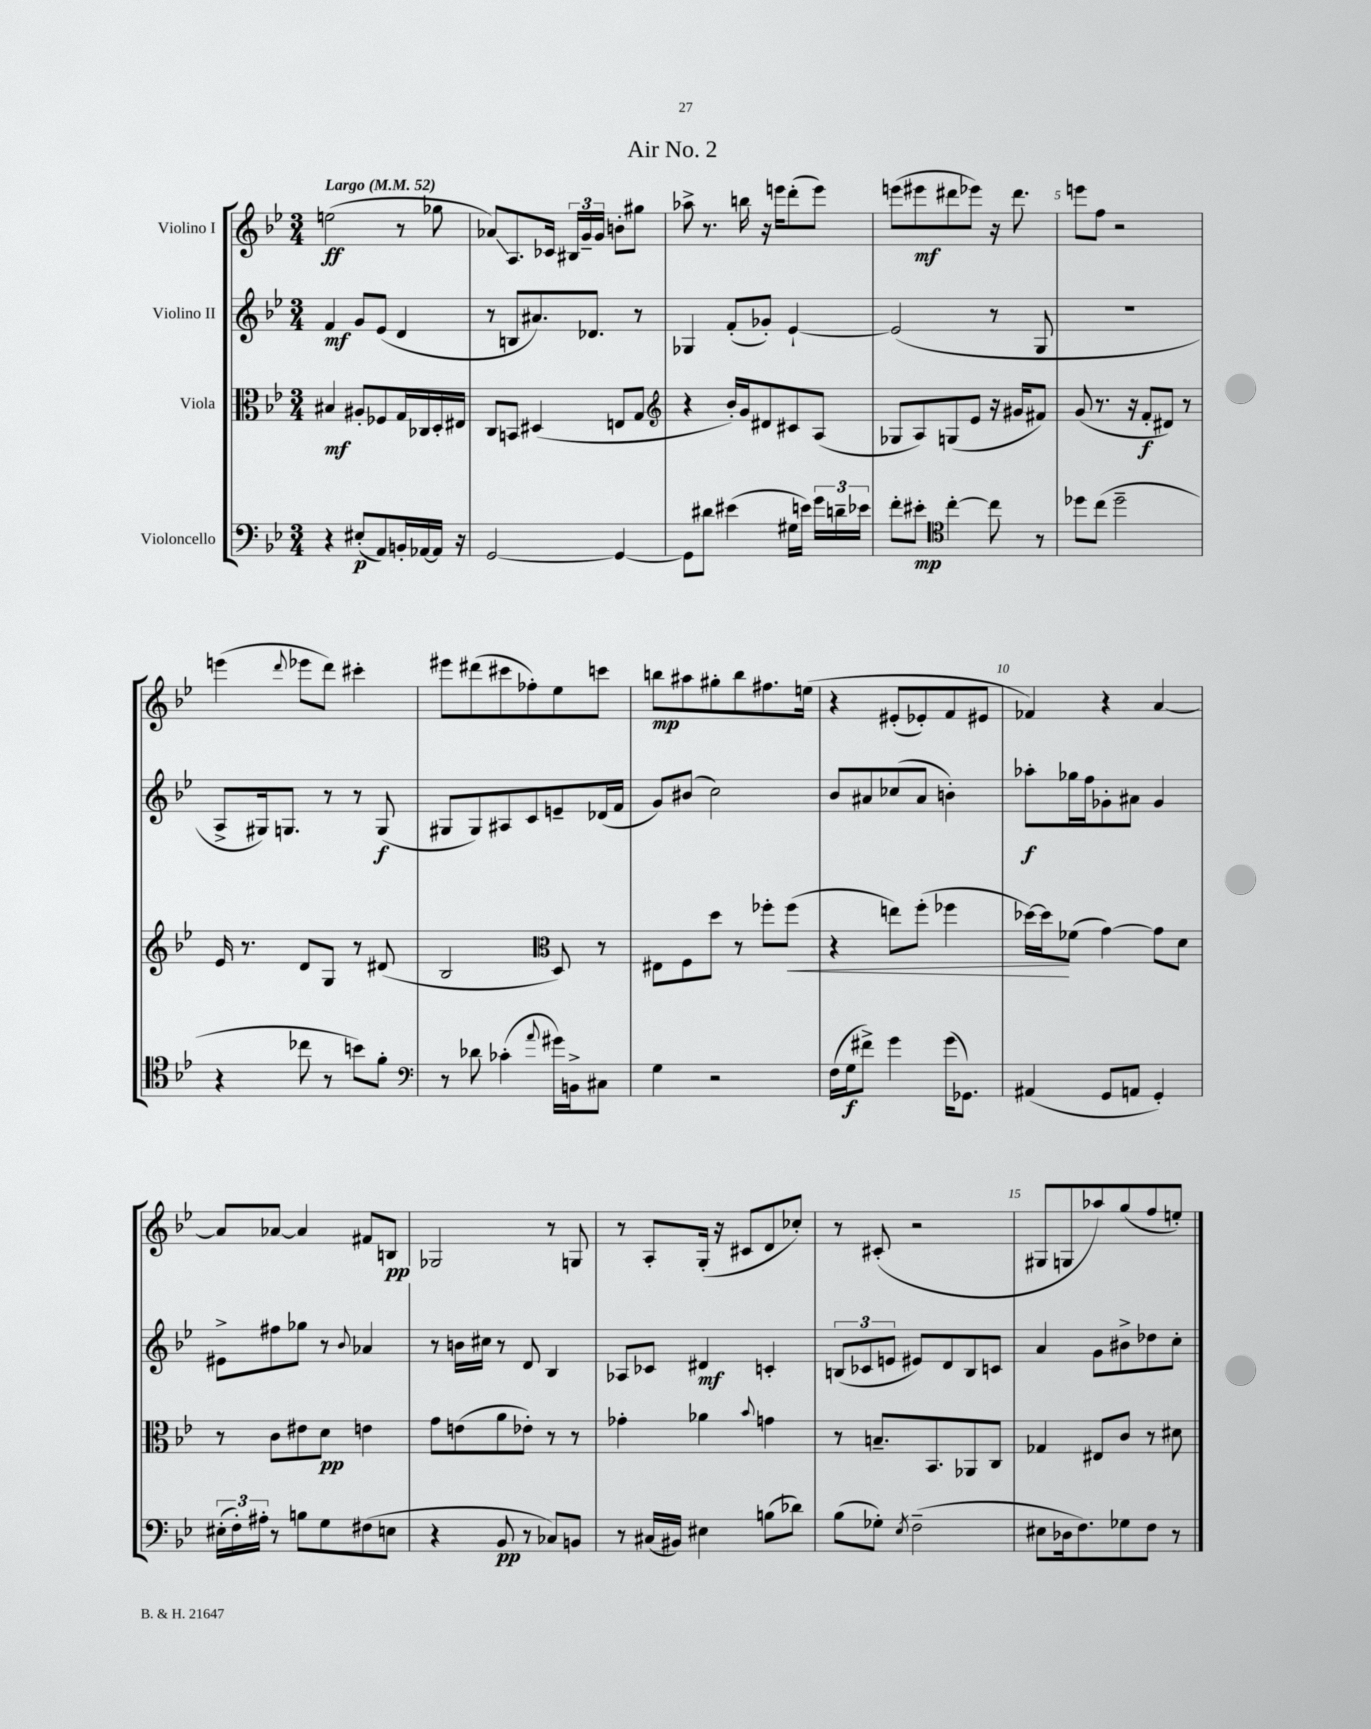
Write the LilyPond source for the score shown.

\header { title = "Air No. 2" }
<<
\new StaffGroup <<
\new Staff = "s0" \with { instrumentName = "Violino I" } {
    \clef treble \key bes \major \numericTimeSignature \time 3/4 \tempo "Largo" 4 = 52
    \autoBeamOff e''2\ff( r8 ges''8 |
    aes'8[\glissando) a8. ces'16] \tuplet 3/2 { bis16[ g'16-- g'16] } b'8[-. gis''8] |
    aes''8-> r8. b''16 r16 e'''16[ d'''8-.( e'''8]) |
    e'''8[( eis'''8\mf dis'''8 ees'''8]) r16 dis'''8. |
    e'''8[ f''8] r2 |
    e'''4( \appoggiatura { d'''8 } ees'''8[ d'''8]) cis'''4-. |
    eis'''8[ dis'''8( cis'''8 fes''8-.) ees''8 c'''8] |
    b''8[\mp ais''8 gis''8-. b''8 fis''8. e''16]\( |
    r4 eis'8[-.( ees'8-.) f'8 eis'8] |
    fes'4\) r4 a'4~ |
    a'8[ aes'8]~ aes'4 fis'8[ b8]\pp |
    ges2 r8 g8 |
    r8 a8[-. g16]-.( r16 cis'8[ d'8 ces''8]-.) |
    r8 cis'8-.( r2 |
    gis8[ g8 aes''8) g''8( f''8 e''8]-.) \bar "|." |
}
\new Staff = "s1" \with { instrumentName = "Violino II" } {
    \clef treble \key bes \major \numericTimeSignature \time 3/4
    \autoBeamOff f'4\mf g'8[ ees'8]( d'4 |
    r8 b8[ ais'8.) des'8.] r8 |
    ges4 f'8[-.( ges'8]-.) ees'4~-! |
    ees'2( r8 g8 |
    R2. |
    a8[-> gis16) g8.] r8 r8 g8\f( |
    gis8[ gis8) ais8 c'8 e'8-- des'16( f'16] |
    g'8[) bis'8]( c''2) |
    bes'8[ ais'8 ces''8( ais'8] b'4-.) |
    aes''8[-.\f ges''16 f''16 ges'8-. ais'8] ges'4 |
    eis'8[-> fis''8 ges''8] r8 \appoggiatura { bes'8 } aes'4 |
    r8 b'16[ cis''16] r8 d'8 bes4 |
    aes8[ ces'8] dis'4\mf c'4-. |
    \tuplet 3/2 { b8[( ces'8 e'8] } eis'8[) d'8 b8 c'8] |
    a'4 g'8[ bis'8-> des''8 c''8]-. \bar "|." |
}
\new Staff = "s2" \with { instrumentName = "Viola" } {
    \clef alto \key bes \major \numericTimeSignature \time 3/4
    \autoBeamOff bis4\mf ais8[-. fes8 g16 ces16 d16-. eis16] |
    c8[ b,8] dis4( e8[ g8] |
    \clef treble r4 bes'16[-.) g'16 dis'8 cis'8 a8]( |
    ges8[ a8) g8( ees'8] r16 gis'16[ fis'8]) |
    g'8( r8. r16 f'8[-.\f dis'8]) r8 |
    ees'16 r8. d'8[ g8] r8 dis'8( |
    bes2 \clef alto d8) r8 |
    eis8[ f8 d''8] r8 fes''8[-. fes''8]\<( |
    r4 e''8[) f''8]-.( fes''4 |
    des''16[~) des''16\! fes'8]( g'4~) g'8[ d'8] |
    r8 c'8[ eis'8 d'8]\pp e'4 |
    g'8[ e'8( a'8 ees'8]-.) r8 r8 |
    ges'4-. aes'4 \appoggiatura { bes'8 } g'4 |
    r8 b8.[-- bes,8. aes,8 c8] |
    ges4 eis8[ c'8] r8 dis'8 \bar "|." |
}
\new Staff = "s3" \with { instrumentName = "Violoncello" } {
    \clef bass \key bes \major \numericTimeSignature \time 3/4
    \autoBeamOff r4 eis8[-.\p( a,8) b,16-. aes,16~ aes,16] r16 |
    g,2~ g,4~ |
    g,8[ dis'8] eis'4( gis16[ e'16]) \tuplet 3/2 { g'16[ d'16-- ees'16] } |
    f'8[-. eis'8]-.\mp \clef tenor c''4~-. c''8 r8 |
    des''8[ c''8]( des''2-- |
    r4 ces''8 r8 b'8[) f'8]-. |
    \clef bass r8 des'8 ces'4-.( \appoggiatura { a'8 } gis'16[) b,16-> cis8] |
    g4 r2 |
    f16[( g16\f fis'8]->) g'4 g'16[( ges,8.]) |
    ais,4( g,8[ a,8] g,4-.) |
    \tuplet 3/2 { eis16[-.( f16-.) ais16]-. } r8 b8[ g8 fis8( e8] |
    r4 bes,8\pp r8 ces8[) b,8] |
    r8 cis16[( bis,16]) eis4 b8[( des'8]) |
    bes8[( ges8]-.) \acciaccatura { ees8 } f2--( |
    eis8[ des16 f8.) ges8 f8] r8 \bar "|." |
}
>>
>>
\layout { \context { \Score \override BarNumber.break-visibility = ##(#f #t #t) barNumberVisibility = #(every-nth-bar-number-visible 5) } }
